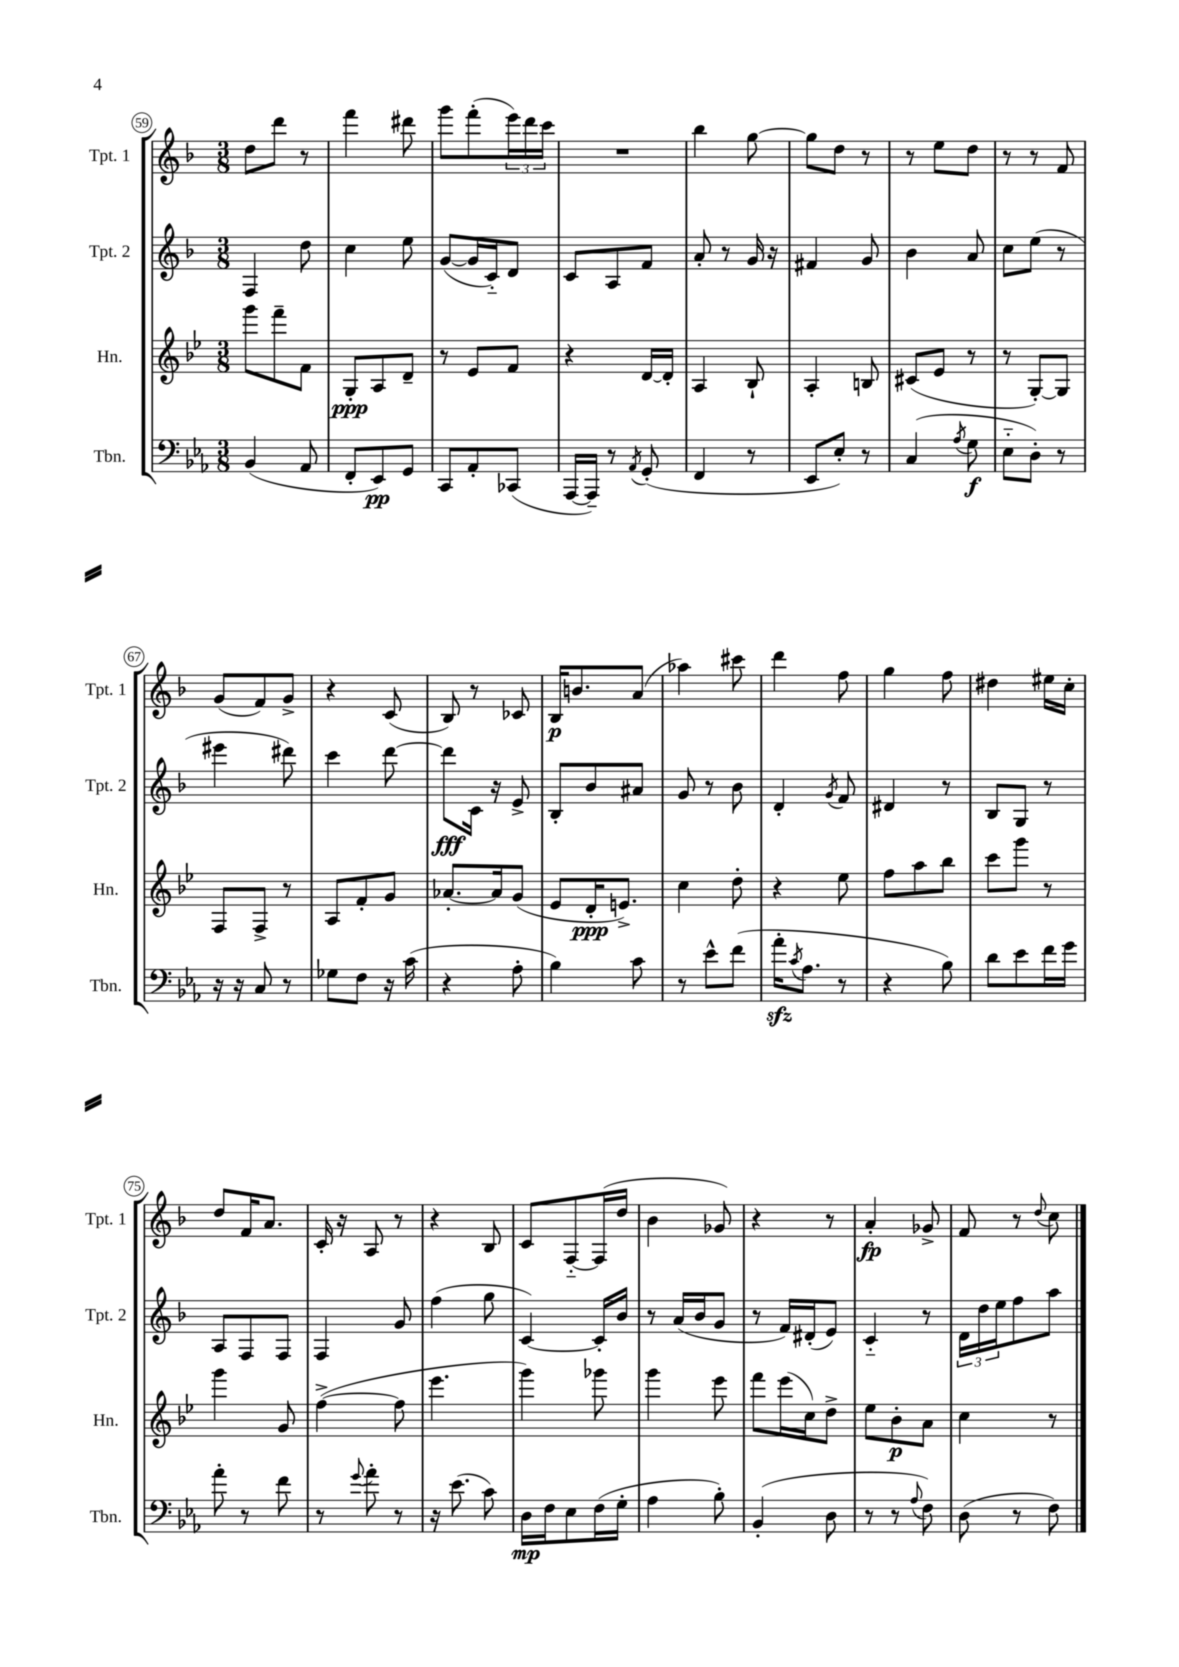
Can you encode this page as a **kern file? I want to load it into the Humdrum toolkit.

**kern	**dynam	**kern	**dynam	**kern	**dynam	**kern	**dynam
*part4	*part4	*part3	*part3	*part2	*part2	*part1	*part1
*staff4	*staff4	*staff3	*staff3	*staff2	*staff2	*staff1	*staff1
*I"Tbn.	*	*I"Hn.	*	*I"Tpt. 2	*	*I"Tpt. 1	*
*I'Tbn.	*	*I'Hn.	*	*I'Tpt. 2	*	*I'Tpt. 1	*
*clefF4	*	*clefG2	*	*clefG2	*	*clefG2	*
*k[b-e-a-]	*	*k[b-e-]	*	*k[b-]	*	*k[b-]	*
*M3/8	*	*M3/8	*	*M3/8	*	*M3/8	*
=59	=59	=59	=59	=59	=59	=59	=59
(4BB-/	.	8ggg\L	.	4F/	.	8dd\L	.
.	.	8fff~\	.	.	.	8ddd\J	.
8AA-/	.	8f\J	.	8dd\	.	8r	.
=60	=60	=60	=60	=60	=60	=60	=60
8FF'/L	.	8G'/L	ppp	4cc\	.	4fff\	.
8EE-/)	pp	8A/	.	.	.	.	.
8GG/J	.	8d~/J	.	8ee\	.	8ddd#X\	.
=61	=61	=61	=61	=61	=61	=61	=61
8CC/L	.	8r	.	([8g/L	.	8ggg\L	.
8AA-'/	.	8e-/L	.	16g/L]	.	(8fff'\	.
.	.	.	.	16c/J)	.	.	.
(8CC-X/J	.	8f/J	.	8d/J	.	24eee\L)	.
.	.	.	.	.	.	24ddd\	.
.	.	.	.	.	.	24ccc\JJ	.
=62	=62	=62	=62	=62	=62	=62	=62
[16AAA-/LL	.	4r	.	8c/L	.	4.r	.
16AAA-~/JJ])	.	.	.	.	.	.	.
8r	.	.	.	8A/	.	.	.
8qAA-/	.	.	.	.	.	.	.
(8GG'/	.	[16d/LL	.	8f/J	.	.	.
.	.	16d'/JJ]	.	.	.	.	.
=63	=63	=63	=63	=63	=63	=63	=63
4FF/	.	4A/	.	8a'/	.	4bb-\	.
.	.	.	.	8r	.	.	.
8r	.	8B-`/	.	16g/	.	[8gg\	.
.	.	.	.	16r	.	.	.
=64	=64	=64	=64	=64	=64	=64	=64
8EE-/L	.	4A'/	.	4f#X/	.	8gg\L]	.
8E-'/J)	.	.	.	.	.	8dd\J	.
8r	.	8Bn/	.	8g/	.	8r	.
=65	=65	=65	=65	=65	=65	=65	=65
(4C/	.	(8c#X/L	.	4b-\	.	8r	.
.	.	8e-/J	.	.	.	8ee\L	.
8qA-/	.	.	.	.	.	.	.
8G\	f	8r	.	8a/	.	8dd\J	.
=66	=66	=66	=66	=66	=66	=66	=66
8E-\L	.	8r	.	8cc\L	.	8r	.
8D'\J)	.	[8G'/L)	.	(8ee\J	.	8r	.
8r	.	8G/J]	.	8r	.	8f/	.
!!LO:LB:g=z
=67	=67	=67	=67	=67	=67	=67	=67
16r	.	8F/L	.	4eee#X\	.	(8g/L	.
16r	.	.	.	.	.	.	.
8C/	.	8F^/J	.	.	.	8f/)	.
8r	.	8r	.	8ddd#X\)	.	8g^/J	.
=68	=68	=68	=68	=68	=68	=68	=68
8G-X\L	.	8A/L	.	4ccc\	.	4r	.
8F\J	.	8f'/	.	.	.	.	.
16r	.	8g/J	.	[8ddd\	.	(8c/	.
(16c\	.	.	.	.	.	.	.
=69	=69	=69	=69	=69	=69	=69	=69
4r	.	[8.a-X'/L	.	8ddd\L]	fff	8B-/)	.
.	.	.	.	16c\Jk	.	8r	.
.	.	16a-/k]	.	16r	.	.	.
8A-'\	.	(8g/J	.	8e^/	.	8c-X/	.
=70	=70	=70	=70	=70	=70	=70	=70
4B-\)	.	8e-/L	.	8B-'/L	.	16B-/KL	p
.	.	.	.	.	.	8.bn/	.
.	.	16d'/K	ppp	8b-/	.	.	.
.	.	8.en^/J)	.	.	.	.	.
8c\	.	.	.	8a#X/J	.	(8a/J	.
=71	=71	=71	=71	=71	=71	=71	=71
8r	.	4cc\	.	8g/	.	4aa-X\)	.
8e-^^\L	.	.	.	8r	.	.	.
(8f\J	.	8dd'\	.	8b-\	.	8ccc#X\	.
=72	=72	=72	=72	=72	=72	=72	=72
16a-zz'\KL	.	4r	.	4d'/	.	4ddd\	.
8qc/	.	.	.	.	.	.	.
8.A-\J	.	.	.	.	.	.	.
.	.	.	.	8qg/	.	.	.
8r	.	8ee-\	.	8f/	.	8ff\	.
=73	=73	=73	=73	=73	=73	=73	=73
4r	.	8ff\L	.	4d#X/	.	4gg\	.
.	.	8aa\	.	.	.	.	.
8B-\)	.	8bb-\J	.	8r	.	8ff\	.
=74	=74	=74	=74	=74	=74	=74	=74
8d\L	.	8ccc\L	.	8B-/L	.	4dd#X\	.
8e-\	.	8ggg\J	.	8G/J	.	.	.
16f\L	.	8r	.	8r	.	16ee#X\LL	.
16g\JJ	.	.	.	.	.	16cc'\JJ	.
!!LO:LB:g=z
=75	=75	=75	=75	=75	=75	=75	=75
8a-'\	.	4ggg\	.	8A/L	.	8dd/L	.
8r	.	.	.	8F/	.	16f/K	.
.	.	.	.	.	.	8.a/J	.
8f\	.	8g/	.	8F/J	.	.	.
=76	=76	=76	=76	=76	=76	=76	=76
8r	.	([4ff^\	.	4F/	.	16c'/	.
.	.	.	.	.	.	16r	.
8qqg/	.	.	.	.	.	.	.
8a-'\	.	.	.	.	.	8A/	.
8r	.	8ff\]	.	8g/	.	8r	.
=77	=77	=77	=77	=77	=77	=77	=77
16r	.	4.eee-\	.	(4ff\	.	4r	.
(8.e-\	.	.	.	.	.	.	.
8c\)	.	.	.	8gg\	.	8B-/	.
=78	=78	=78	=78	=78	=78	=78	=78
16D\LL	mp	4ggg\)	.	[4c/)	.	8c/L	.
16F\J	.	.	.	.	.	.	.
8E-\	.	.	.	.	.	[8F/	.
(16F\L	.	8ggg-X\	.	16c'/LL]	.	(16F/L]	.
16G'\JJ	.	.	.	16b-/JJ	.	16dd/JJ	.
=79	=79	=79	=79	=79	=79	=79	=79
4A-\	.	4ggg\	.	8r	.	4b-\	.
.	.	.	.	(16a/LL	.	.	.
.	.	.	.	16b-/J	.	.	.
8B-'\)	.	8eee-\	.	8g/J	.	8g-X/)	.
=80	=80	=80	=80	=80	=80	=80	=80
(4BB-'/	.	8fff\L	.	8r	.	4r	.
.	.	(16eee-\L	.	16f/LL)	.	.	.
.	.	16cc\J)	.	(16d#X'/J	.	.	.
8D\	.	8dd^\J	.	8e/J)	.	8r	.
=81	=81	=81	=81	=81	=81	=81	=81
8r	.	8ee-\L	.	4c/	.	4a'/	fp
8r	.	8b-'\	p	.	.	.	.
8qqA-/	.	.	.	.	.	.	.
8F\)	.	8a\J	.	8r	.	8g-X^/	.
=82	=82	=82	=82	=82	=82	=82	=82
(8D\	.	4cc\	.	24d\LL	.	8f/	.
.	.	.	.	24dd\	.	.	.
.	.	.	.	24ee\J	.	.	.
8r	.	.	.	8ff\	.	8r	.
.	.	.	.	.	.	8qqdd/	.
8F\)	.	8r	.	8aa\J	.	8cc\	.
==	==	==	==	==	==	==	==
*-	*-	*-	*-	*-	*-	*-	*-
